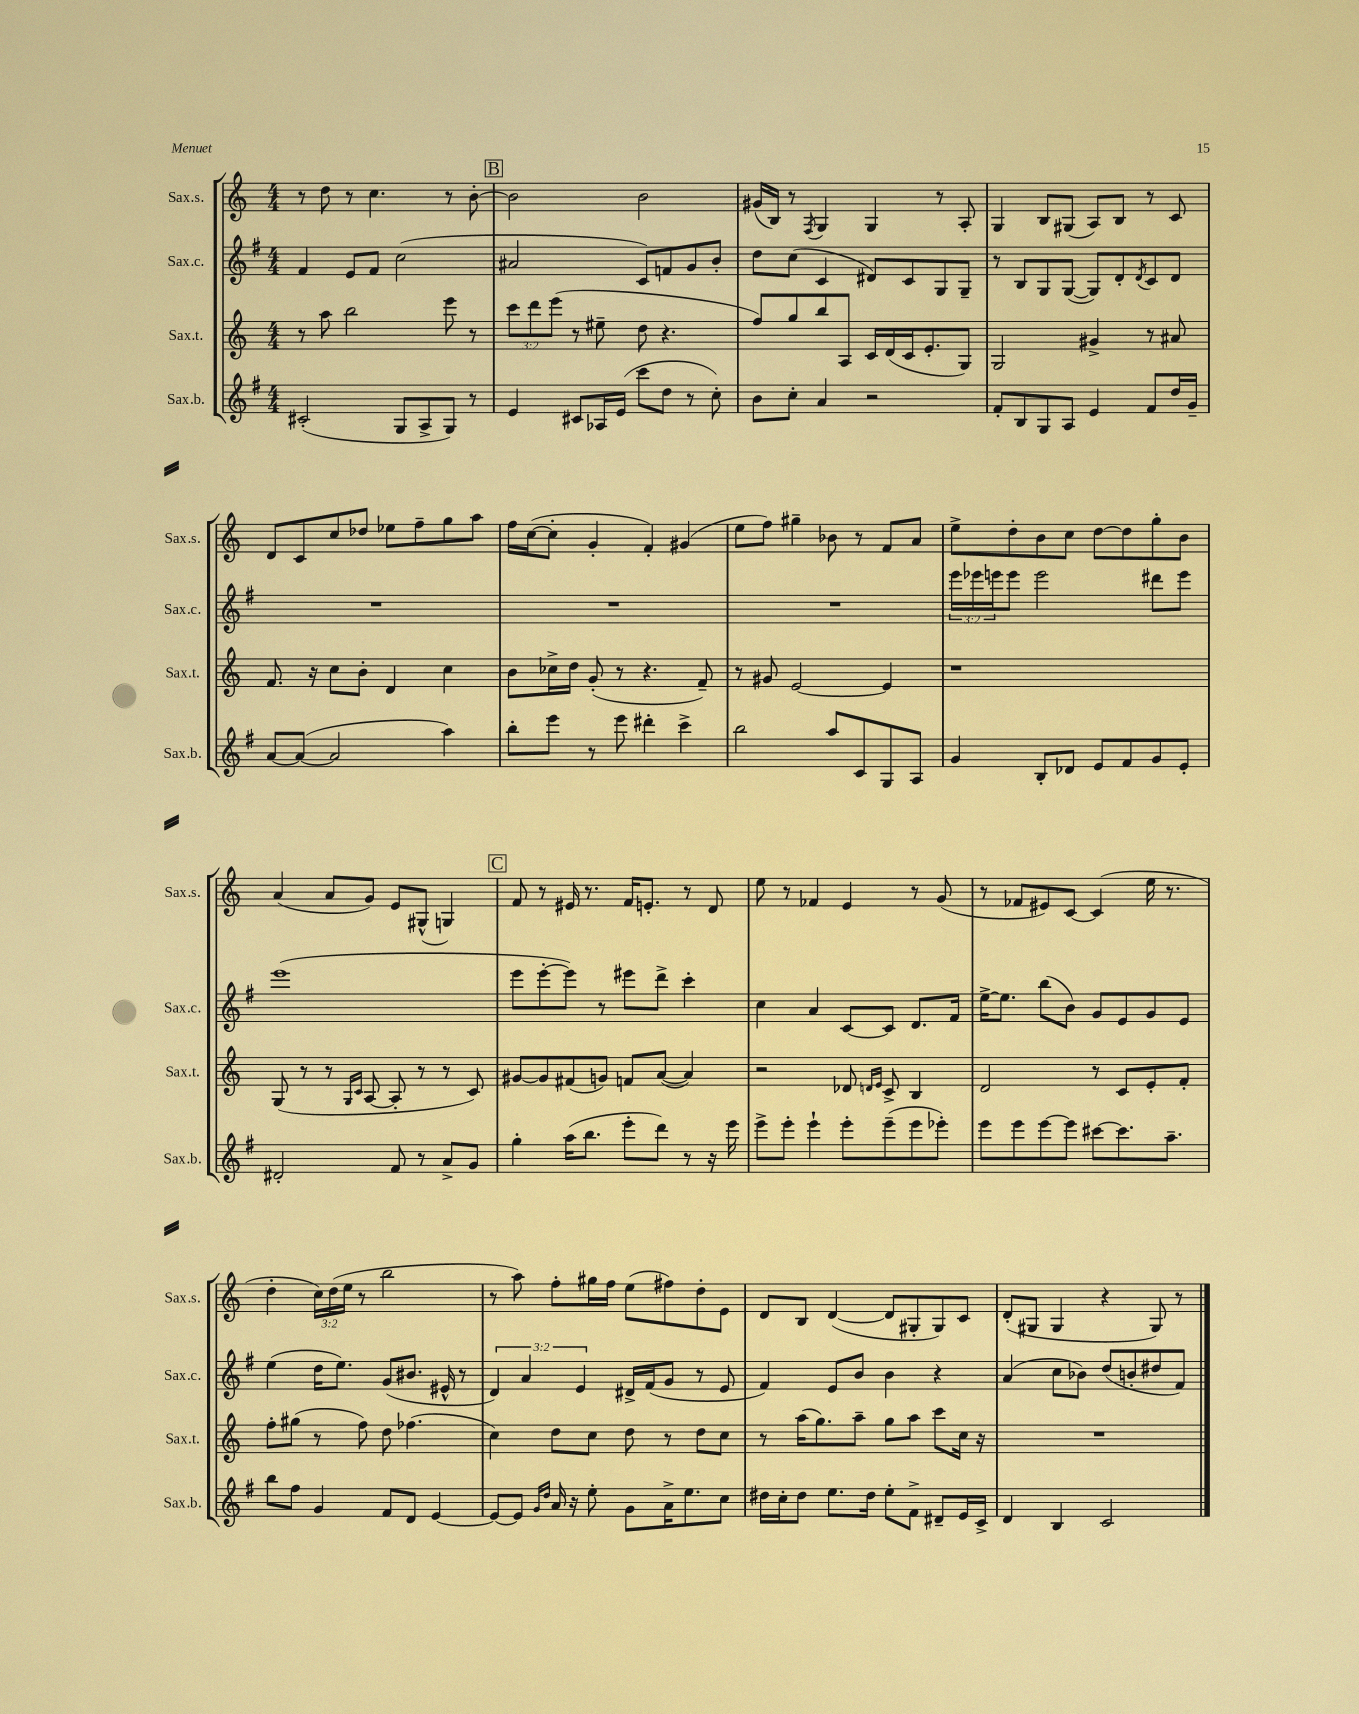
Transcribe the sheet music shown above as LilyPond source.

<<
\new StaffGroup <<
\new Staff = "s0" \with { instrumentName = "Sax.s." shortInstrumentName = "Sax.s." } {
    \clef treble \key c \major \numericTimeSignature \time 4/4 \override Staff.TupletNumber.text = #tuplet-number::calc-fraction-text
    r8 d''8 r8 c''4. r8 b'8~-. |
    \mark \markup { \box "B" } b'2 b'2 |
    gis'16( b16) r8 \acciaccatura { f8 } g4 g4 r8 a8-. |
    g4 b8 gis8( a8) b8 r8 c'8 |
    d'8 c'8 c''8 des''8 ees''8 f''8-- g''8 a''8 |
    f''16 c''16~( c''8-. g'4-. f'4-.) gis'4( |
    e''8 f''8) gis''4-- bes'8 r8 f'8 a'8 |
    e''8-> d''8-. b'8 c''8 d''8~ d''8 g''8-. b'8 |
    a'4( a'8 g'8) e'8 gis8-^( g4) |
    \mark \markup { \box "C" } f'8 r8 eis'16 r8. f'16 e'8.-. r8 d'8 |
    e''8 r8 fes'4 e'4 r8 g'8( |
    r8 fes'8 eis'8) c'8~ c'4( e''16 r8. |
    d''4-. \tuplet 3/2 { c''16) d''16( e''16 } r8 b''2 |
    r8 a''8) f''8-. gis''16 f''16 e''8( fis''8) d''8-. e'8 |
    d'8 b8 d'4~( d'8 gis8-. gis8) c'8 |
    d'8-.( gis8 gis4 r4 gis8) r8 \bar "|." |
}
\new Staff = "s1" \with { instrumentName = "Sax.c." shortInstrumentName = "Sax.c." } {
    \clef treble \key g \major \numericTimeSignature \time 4/4 \override Staff.TupletNumber.text = #tuplet-number::calc-fraction-text
    fis'4 e'8 fis'8 c''2( |
    \mark \markup { \box "B" } ais'2 c'8) f'8 g'8 b'8-. |
    d''8 c''8( c'4 dis'8) c'8 g8 g8-- |
    r8 b8 g8 g8~( g8) d'8-. \acciaccatura { d'8 } c'8 d'8 |
    R1 |
    R1 |
    R1 |
    \tuplet 3/2 { e'''16 ees'''16 e'''16 } e'''8 e'''2 dis'''8 e'''8 |
    e'''1( |
    \mark \markup { \box "C" } e'''8 e'''8~-. e'''8) r8 eis'''8 d'''8-> c'''4-. |
    c''4 a'4 c'8~ c'8 d'8. fis'16 |
    e''16~-> e''8. b''8( b'8) g'8 e'8 g'8 e'8 |
    e''4( d''16 e''8.) g'8( bis'8. eis'16-^ r8 |
    \tuplet 3/2 { d'4) a'4 e'4 } dis'16-> fis'16( g'8 r8 e'8 |
    fis'4) e'8 b'8 b'4 r4 |
    a'4( c''8 bes'8) d''8( b'8-. dis''8 fis'8) \bar "|." |
}
\new Staff = "s2" \with { instrumentName = "Sax.t." shortInstrumentName = "Sax.t." } {
    \clef treble \key c \major \numericTimeSignature \time 4/4 \override Staff.TupletNumber.text = #tuplet-number::calc-fraction-text
    r8 a''8 b''2 e'''8 r8 |
    \mark \markup { \box "B" } \tuplet 3/2 { c'''8 d'''8 e'''8( } r8 eis''8-- d''8 r4. |
    f''8) g''8 b''8 a8 c'16 d'16( c'16 e'8.-. g8) |
    g2 gis'4-> r8 ais'8 |
    f'8. r16 c''8 b'8-. d'4 c''4 |
    b'8 ces''16-> d''16 g'8-.( r8 r4. f'8--) |
    r8 gis'8 e'2~ e'4 |
    r1 |
    g8( r8 r8 \grace { g16 c'16 } a8~ a8-. r8 r8 c'8) |
    \mark \markup { \box "C" } gis'8~ gis'8 fis'8( g'8) f'8 a'8~( a'4) |
    r2 des'8 \grace { d'16 e'16 } c'8-> b4 |
    d'2 r8 c'8 e'8-. f'8-. |
    f''8-. gis''8( r8 f''8) d''8 fes''4.( |
    c''4) d''8 c''8 d''8 r8 d''8 c''8 |
    r8 a''16( g''8.) a''8-- g''8 a''8 c'''8 c''16 r16 |
    R1 \bar "|." |
}
\new Staff = "s3" \with { instrumentName = "Sax.b." shortInstrumentName = "Sax.b." } {
    \clef treble \key g \major \numericTimeSignature \time 4/4
    cis'2-.( g8 a8-> g8) r8 |
    \mark \markup { \box "B" } e'4 cis'8 aes16 e'16( c'''8 d''8 r8 c''8-.) |
    b'8 c''8-. a'4 r2 |
    fis'8-. b8 g8 a8 e'4 fis'8 d''16 g'16-- |
    a'8~ a'8~( a'2 a''4) |
    b''8-. e'''8 r8 e'''8 dis'''4-. c'''4-> |
    b''2 a''8 c'8 g8 a8 |
    g'4 b8-. des'8 e'8 fis'8 g'8 e'8-. |
    dis'2-. fis'8 r8 a'8-> g'8 |
    \mark \markup { \box "C" } g''4-. a''16( b''8. e'''8-. d'''8) r8 r16 e'''16 |
    e'''8-> e'''8-. e'''4-! e'''8-. e'''8--( e'''8 ees'''8-.) |
    e'''8 e'''8 e'''8~ e'''8 cis'''8~ cis'''8. a''8.-- |
    b''8 fis''8 g'4 fis'8 d'8 e'4~ |
    e'8~ e'8 \grace { g'16 d''16 } a'16 r16 e''8-. g'8 a'16-> e''8. c''8 |
    dis''16 c''16-. dis''8 e''8. dis''16 e''8-. fis'8-> dis'8-- e'16 c'16-> |
    d'4 b4 c'2 \bar "|." |
}
>>
>>
\layout { \context { \Score \remove "Bar_number_engraver" } }
